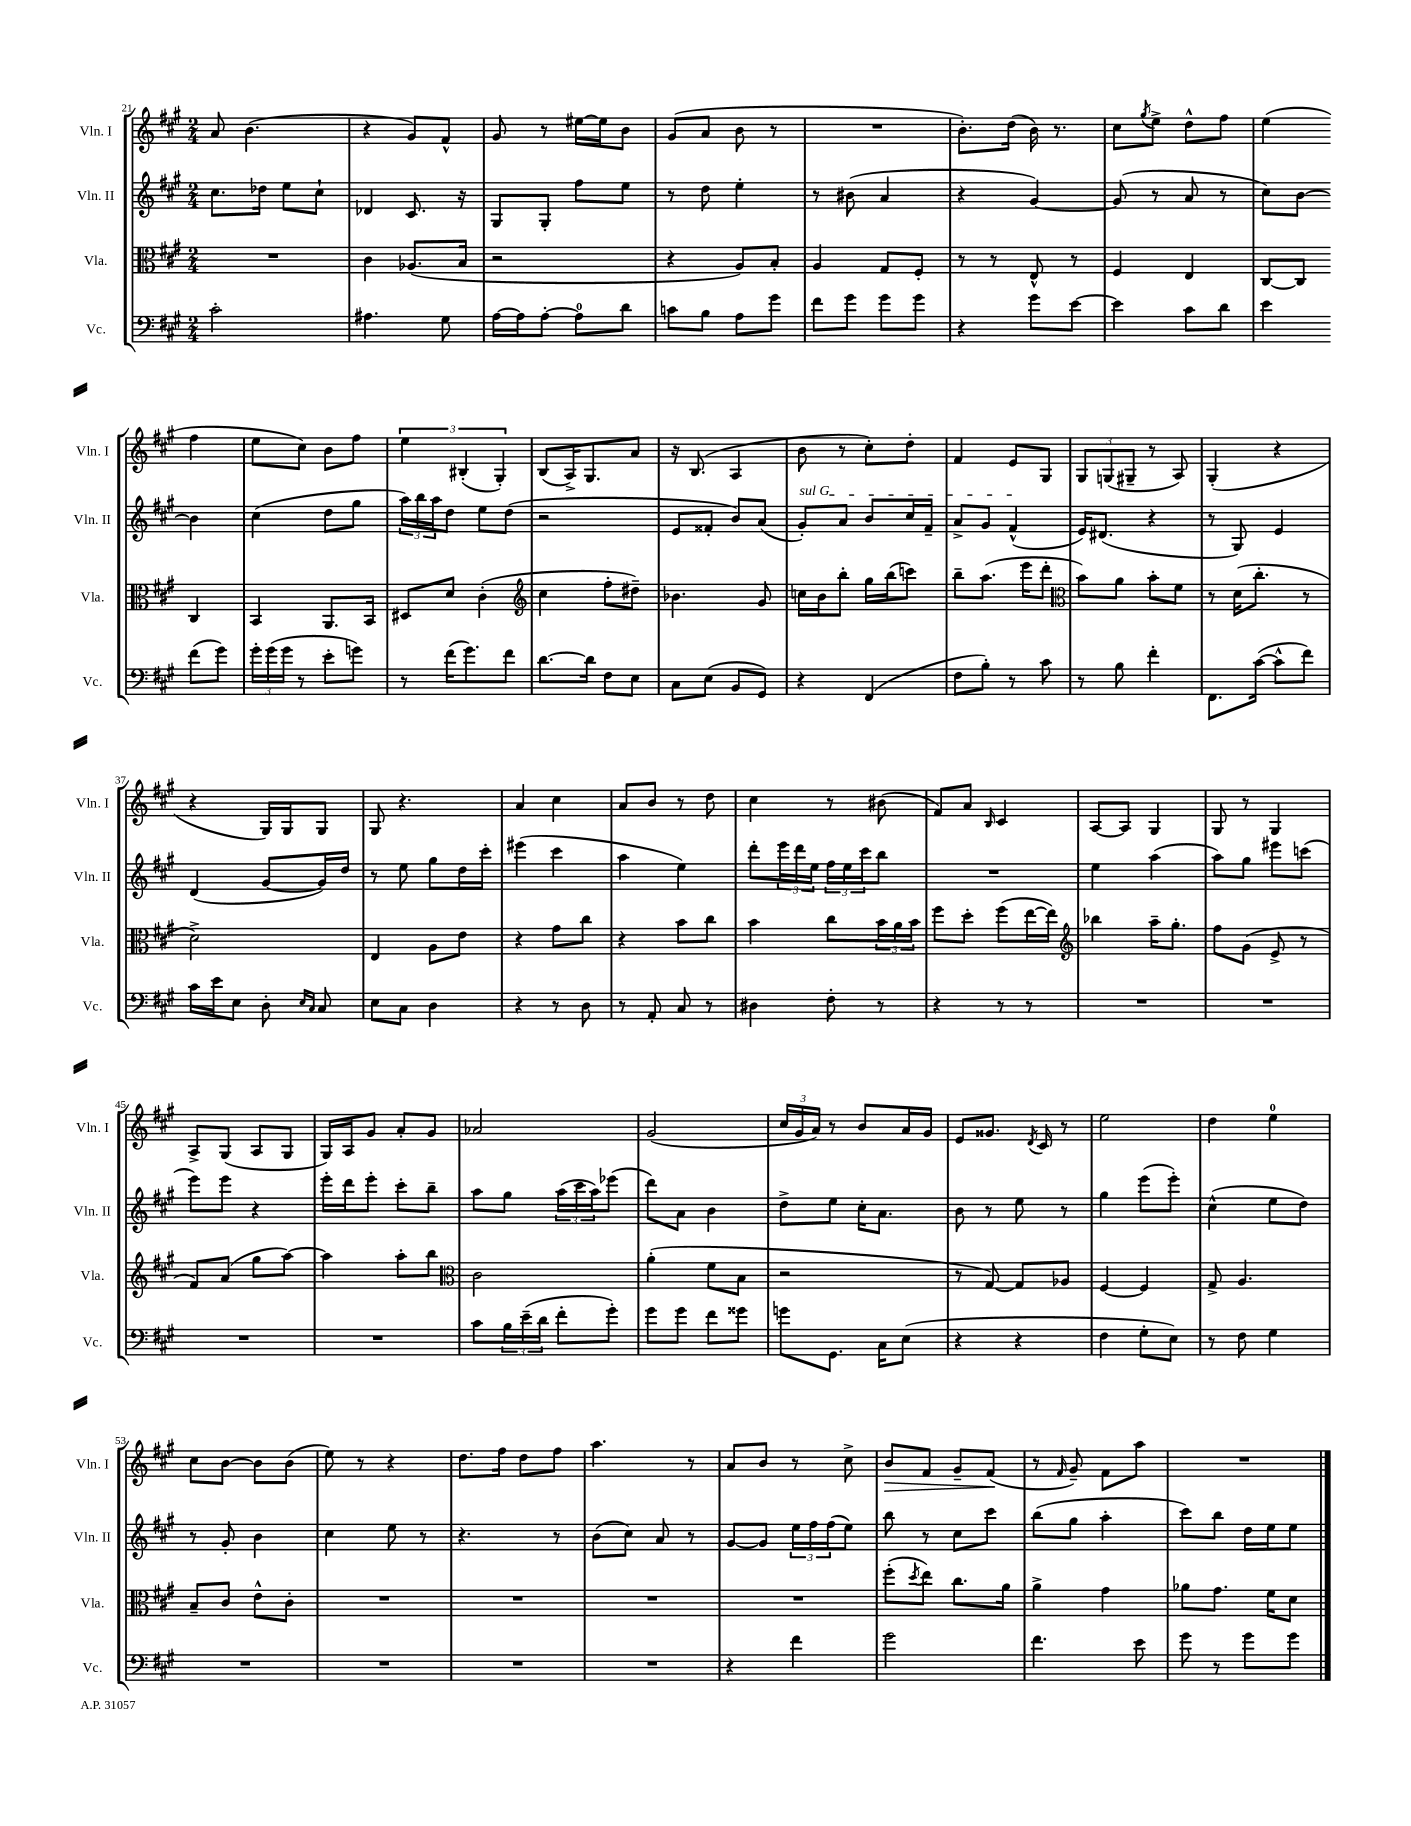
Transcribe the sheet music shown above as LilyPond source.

<<
\new StaffGroup <<
\new Staff = "s0" \with { instrumentName = "Vln. I" shortInstrumentName = "Vln. I" } {
    \clef treble \key a \major \numericTimeSignature \time 2/4
    a'8 b'4.( |
    r4 gis'8) fis'8-^ |
    gis'8 r8 eis''16~ eis''16 b'8 |
    gis'8( a'8 b'8 r8 |
    R2 |
    b'8.-.) d''16( b'16) r8. |
    cis''8 \acciaccatura { gis''8 } e''8-> d''8-^ fis''8 |
    e''4( fis''4 |
    e''8 cis''8) b'8 fis''8 |
    \tuplet 3/2 { e''4 bis4-.( gis4-.) } |
    b8( a16->) gis8. a'8 |
    r16 b8.( a4 |
    b'8 r8 cis''8-.) d''8-. |
    fis'4 e'8 gis8 |
    \tuplet 3/2 { gis8 g8( gis8-- } r8 a8) |
    gis4-.( r4 |
    r4 gis16) gis16 gis8 |
    gis8 r4. |
    a'4 cis''4 |
    a'8 b'8 r8 d''8 |
    cis''4 r8 bis'8( |
    fis'8) a'8 \grace { b16 } cis'4 |
    a8~ a8 gis4 |
    gis8 r8 gis4 |
    a8-> gis8( a8 gis8 |
    gis16) a16 gis'8 a'8-. gis'8 |
    aes'2 |
    gis'2( |
    \tuplet 3/2 { cis''16 gis'16 a'16) } r8 b'8 a'16 gis'16 |
    e'8 gisis'8. \acciaccatura { d'8 } cis'16 r8 |
    e''2 |
    d''4 e''4-0 |
    cis''8 b'8~ b'8 b'8( |
    e''8) r8 r4 |
    d''8. fis''16 d''8 fis''8 |
    a''4. r8 |
    a'8 b'8 r8 cis''8-> |
    b'8\> fis'8 gis'8-- fis'8\!( |
    r8 \grace { fis'16 } gis'8--) fis'8 a''8 |
    R2 \bar "|." |
}
\new Staff = "s1" \with { instrumentName = "Vln. II" shortInstrumentName = "Vln. II" } {
    \clef treble \key a \major \numericTimeSignature \time 2/4
    cis''8. des''16 e''8 cis''8-! |
    des'4 cis'8. r16 |
    gis8 gis8-. fis''8 e''8 |
    r8 d''8 e''4-. |
    r8 bis'8( a'4 |
    r4 gis'4~) |
    gis'8( r8 a'8 r8 |
    cis''8) b'8~ b'4 |
    cis''4( d''8 gis''8 |
    \tuplet 3/2 { a''16) b''16 a''16 } d''8 e''8 d''8( |
    r2 |
    e'8 fisis'8-. b'8) a'8( |
    \once \override TextSpanner.bound-details.left.text = \markup { \italic "sul G" } gis'8-.\startTextSpan) a'8 b'8 cis''16 fis'16-- |
    a'8-> gis'8 fis'4-^\stopTextSpan( |
    e'16) dis'8.( r4 |
    r8 gis8) e'4 |
    d'4( gis'8~ gis'16) d''16 |
    r8 e''8 gis''8 d''16 cis'''16-. |
    eis'''4( cis'''4 |
    a''4 e''4) |
    d'''8-. \tuplet 3/2 { e'''16 d'''16 e''16 } \tuplet 3/2 { fis''16 e''16 cis'''16 } b''8 |
    R2 |
    e''4 a''4( |
    a''8) gis''8 eis'''8 c'''8( |
    e'''8) e'''8 r4 |
    e'''16-. d'''16 e'''8-. cis'''8-. b''8-- |
    a''8 gis''8 \tuplet 3/2 { a''16( cis'''16 a''16) } ees'''8( |
    d'''8) a'8 b'4 |
    d''8-> e''8 cis''16-. a'8. |
    b'8 r8 e''8 r8 |
    gis''4 e'''8( e'''8-.) |
    cis''4-^( e''8 d''8) |
    r8 gis'8-. b'4 |
    cis''4 e''8 r8 |
    r4. r8 |
    b'8( cis''8) a'8 r8 |
    gis'8~ gis'8 \tuplet 3/2 { e''16 fis''16 fis''16( } e''8) |
    b''8 r8 cis''8 cis'''8 |
    b''8( gis''8 a''4-. |
    cis'''8) b''8 d''16 e''16 e''8 \bar "|." |
}
\new Staff = "s2" \with { instrumentName = "Vla." shortInstrumentName = "Vla." } {
    \clef alto \key a \major \numericTimeSignature \time 2/4
    R2 |
    cis'4 aes8.( b16 |
    r2 |
    r4 a8) b8-. |
    a4 gis8 fis8-. |
    r8 r8 e8-^ r8 |
    fis4 e4 |
    cis8~ cis8 cis4 |
    b,4 a,8. b,16 |
    dis8 d'8 cis'4-.( |
    \clef treble cis''4 fis''8-. dis''8--) |
    bes'4. gis'8 |
    c''16 b'16 b''8-. gis''16 b''16( c'''8) |
    b''8-- a''8.( e'''16 d'''8-. |
    \clef alto b'8) a'8 b'8-. fis'8 |
    r8 d'16( cis''8.-. r8 |
    d'2->) |
    e4 a8 e'8 |
    r4 gis'8 cis''8 |
    r4 b'8 cis''8 |
    b'4 cis''8 \tuplet 3/2 { b'16 a'16 b'16 } |
    fis''8 d''8-. fis''8( e''16~ e''16) |
    \clef treble bes''4 a''16-- gis''8.-. |
    fis''8 gis'8( e'8-> r8 |
    fis'8) a'8( gis''8 a''8~) |
    a''4 a''8-. b''8 |
    \clef alto cis'2 |
    a'4-.( fis'8 b8 |
    r2 |
    r8 gis8~) gis8 aes8 |
    fis4~ fis4 |
    gis8-> a4. |
    b8-- cis'8 e'8-^ cis'8-. |
    R2 |
    R2 |
    R2 |
    R2 |
    fis''8-.( \acciaccatura { d''8 } e''8) cis''8. a'16 |
    a'4-> gis'4 |
    aes'8 gis'8. fis'16 d'8 \bar "|." |
}
\new Staff = "s3" \with { instrumentName = "Vc." shortInstrumentName = "Vc." } {
    \clef bass \key a \major \numericTimeSignature \time 2/4
    cis'2-. |
    ais4. gis8 |
    a16~ a16 a8~-. a8-0 d'8 |
    c'8 b8 a8 gis'8 |
    fis'8 gis'8 gis'8 gis'8 |
    r4 gis'8 e'8~ |
    e'4 cis'8 d'8 |
    e'4 fis'8( gis'8) |
    \tuplet 3/2 { gis'16-. gis'16( gis'16 } r8 e'8-. g'8) |
    r8 fis'16( gis'8.) fis'8 |
    d'8.~ d'16 fis8 e8 |
    cis8 e8( b,8 gis,8) |
    r4 fis,4( |
    fis8 b8-.) r8 cis'8 |
    r8 b8 fis'4-. |
    fis,8. cis'16~( cis'8-^ fis'8) |
    cis'16 e'16 e8 d8-. \grace { e16 cis16 } cis8 |
    e8 cis8 d4 |
    r4 r8 d8 |
    r8 a,8-. cis8 r8 |
    dis4 fis8-. r8 |
    r4 r8 r8 |
    R2 |
    R2 |
    R2 |
    R2 |
    cis'8 \tuplet 3/2 { b16 e'16--( d'16 } fis'8-. gis'8-.) |
    gis'8 gis'8 fis'8 gisis'8 |
    g'8 gis,8. cis16 e8( |
    r4 r4 |
    fis4 gis8-. e8) |
    r8 fis8 gis4 |
    R2 |
    R2 |
    R2 |
    R2 |
    r4 fis'4 |
    gis'2 |
    fis'4. e'8 |
    gis'8 r8 gis'8 gis'8 \bar "|." |
}
>>
>>
\layout { \context { \Score currentBarNumber = #21 } }
